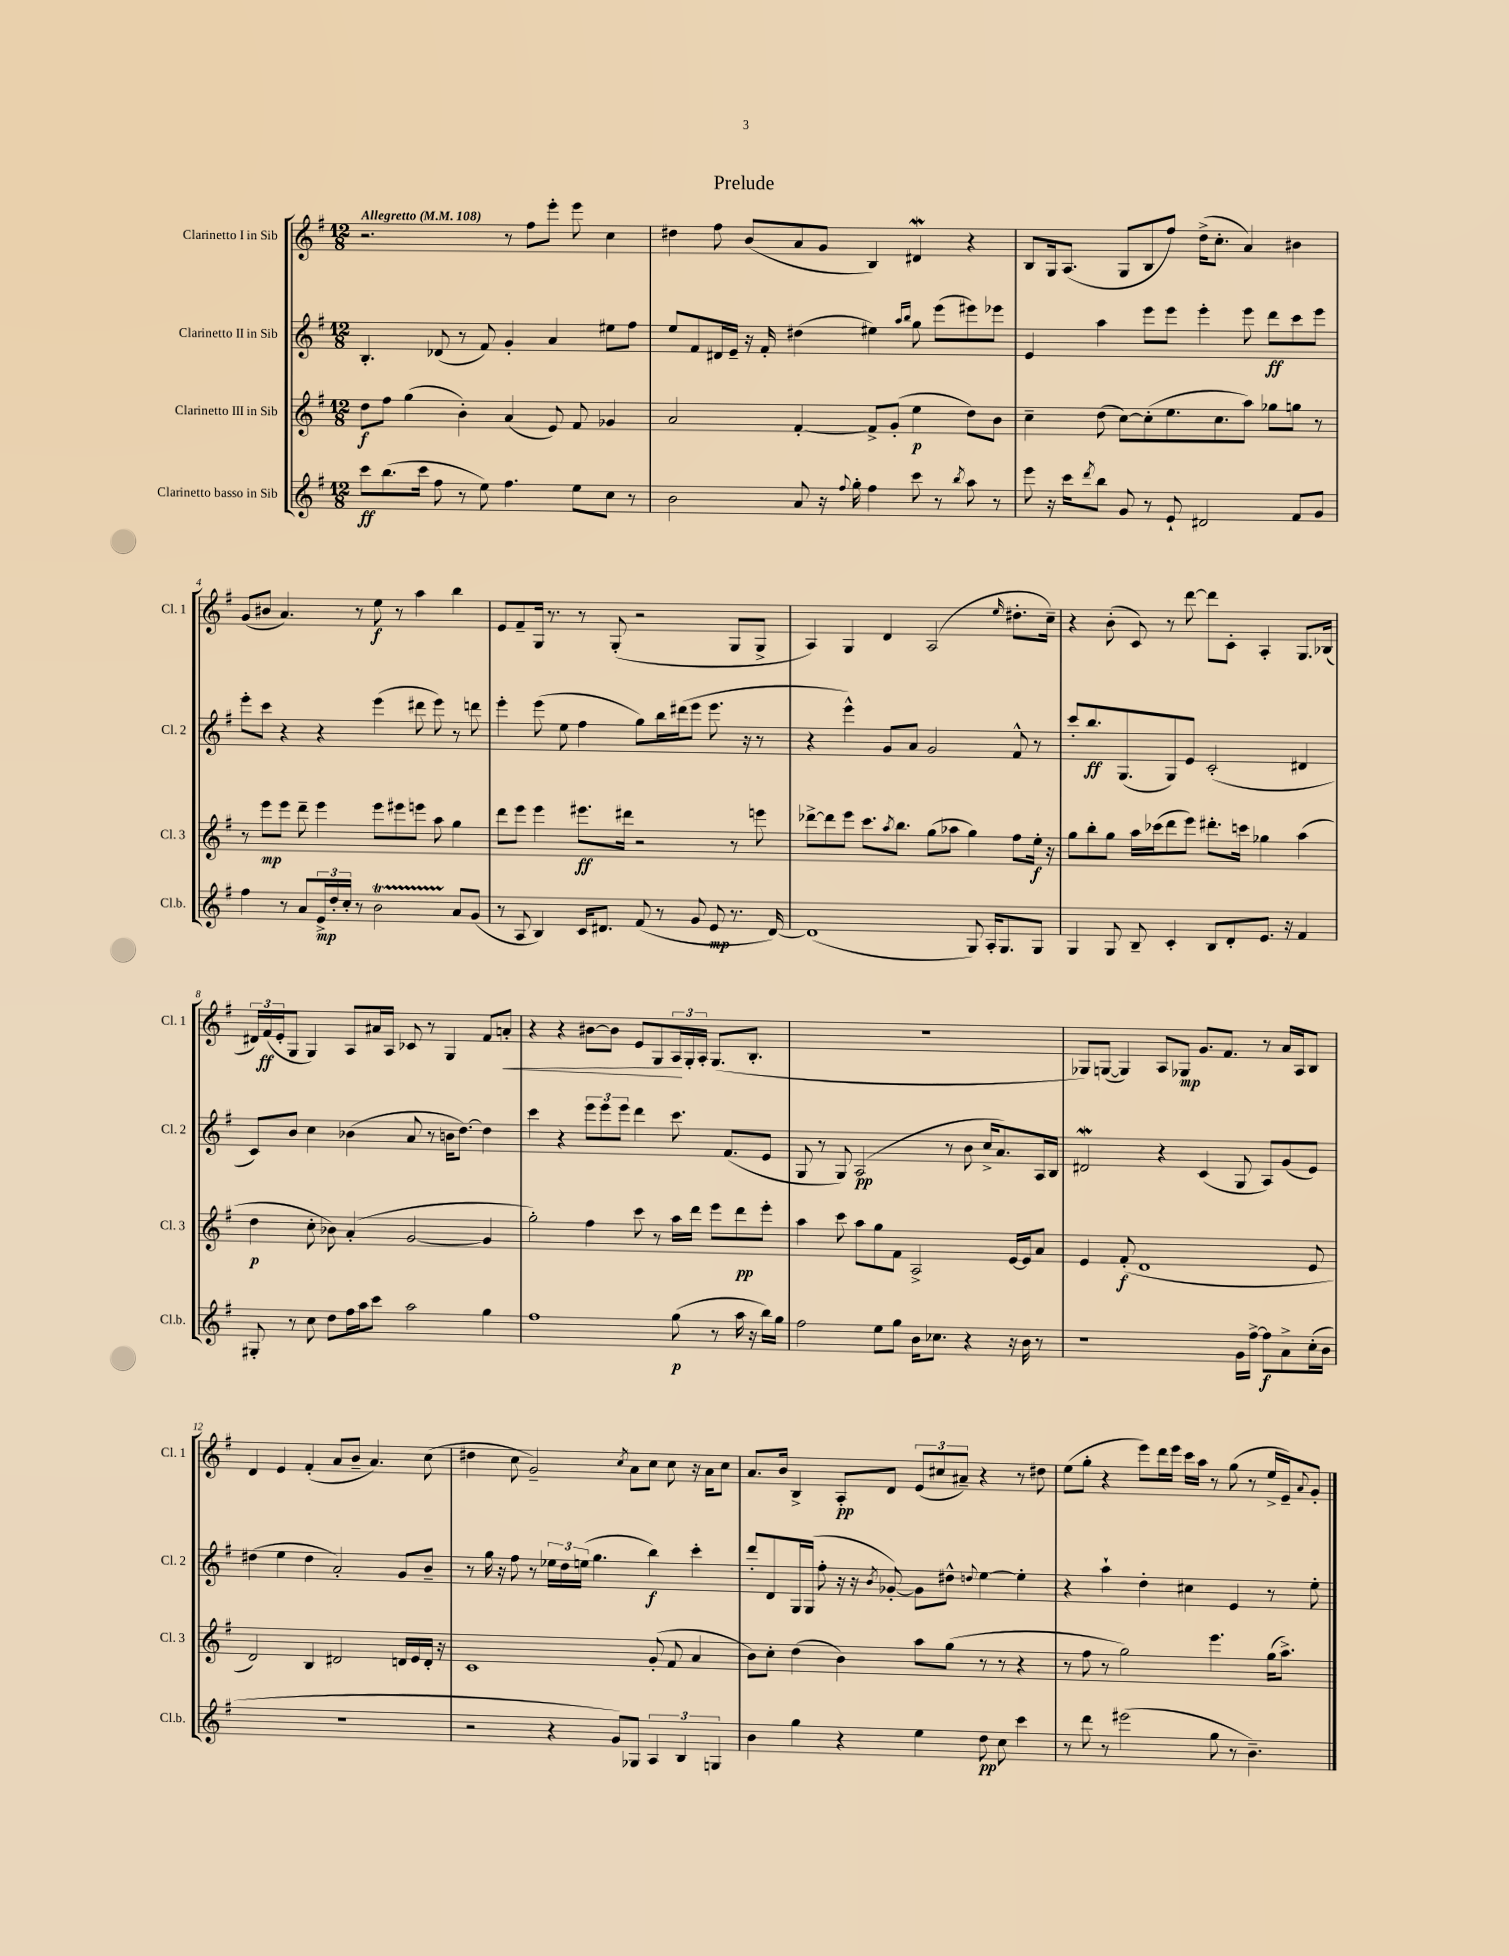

**kern	**dynam	**kern	**dynam	**kern	**dynam	**kern	**dynam
*part4	*part4	*part3	*part3	*part2	*part2	*part1	*part1
*staff4	*staff4	*staff3	*staff3	*staff2	*staff2	*staff1	*staff1
*I"Clarinetto basso in Sib	*	*I"Clarinetto III in Sib	*	*I"Clarinetto II in Sib	*	*I"Clarinetto I in Sib	*
*I'Cl.b.	*	*I'Cl. 3	*	*I'Cl. 2	*	*I'Cl. 1	*
*clefG2	*	*clefG2	*	*clefG2	*	*clefG2	*
*k[f#]	*	*k[f#]	*	*k[f#]	*	*k[f#]	*
*M12/8	*	*M12/8	*	*M12/8	*	*M12/8	*
*MM108	*	*MM108	*	*MM108	*	*MM108	*
=1	=1	=1	=1	=1	=1	=1	=1
!	!	!	!	!	!	!LO:TX:a:B:t=Allegretto	!
8ccc\L	ff	8dd\L	f	4.B'/	.	2.r	.
(8.bb\	.	8ff#\J	.	.	.	.	.
.	.	(4gg\	.	.	.	.	.
16ccc\Jk	.	.	.	.	.	.	.
8ff#\	.	.	.	(8d-X/	.	.	.
8r	.	4b'\)	.	8r	.	.	.
8ee\)	.	.	.	8f#/)	.	.	.
4.ff#\	.	(4a/	.	4g'/	.	8r	.
.	.	.	.	.	.	8ff#\L	.
.	.	8e/)	.	4a/	.	8eee'\J	.
8ee\L	.	8f#/	.	.	.	8eee\	.
8cc\J	.	4g-X/	.	8ee#X\L	.	4cc\	.
8r	.	.	.	8ff#\J	.	.	.
=2	=2	=2	=2	=2	=2	=2	=2
2b\	.	2a/	.	8ee/L	.	4dd#X\	.
.	.	.	.	8f#/	.	.	.
.	.	.	.	16d#X/L	.	8ff#\	.
.	.	.	.	16e~/JJ	.	.	.
.	.	.	.	16r	.	(8b/L	.
.	.	.	.	16f#'/	.	.	.
8a/	.	[4f#'/	.	(4dd#X\	.	8a/	.
16r	.	.	.	.	.	8g/J	.
8qqff#/	.	.	.	.	.	.	.
16gg'\	.	.	.	.	.	.	.
4ff#\	.	8f#^/L]	.	4ee#X\)	.	4B/)	.
.	.	(8g'/J	.	.	.	.	.
.	.	.	.	16qqaa/LL	.	.	.
.	.	.	.	16qqbb/JJ	.	.	.
8ccc\	.	4ee\	p	8gg\	.	4d#XW/	.
8r	.	.	.	(8eee\L	.	.	.
8qbb/	.	.	.	.	.	.	.
8aa\	.	8dd\L)	.	8eee#X\)	.	4r	.
8r	.	8b\J	.	8eee-X\J	.	.	.
=3	=3	=3	=3	=3	=3	=3	=3
8eee\	.	4cc~\	.	4e/	.	8B/L	.
16r	.	.	.	.	.	16G/k	.
16ccc\KL	.	.	.	.	.	(8.A/J	.
8qddd/	.	.	.	.	.	.	.
8bb\J	.	(8dd\	.	4aa\	.	.	.
8g/	.	[8cc\L)	.	.	.	8G/L	.
8r	.	(8cc'\]	.	8eee\L	.	8B/	.
8e`/	.	8.ee\	.	8eee\J	.	8ff#/J)	.
2d#X/	.	.	.	4eee'\	.	(16dd^\KL	.
.	.	8.cc\	.	.	.	8.cc'\J	.
.	.	8aa\J)	.	8eee\	.	4a/)	.
.	.	8gg-X\L	.	8ddd\L	ff	.	.
8f#/L	.	8ggn\J	.	8ccc\	.	4b#X\	.
8g/J	.	8r	.	8eee\J	.	.	.
!!LO:LB:g=z
=4	=4	=4	=4	=4	=4	=4	=4
4ff#\	.	8r	.	8eee'\L	.	(8g/L	.
.	.	8eee\L	mp	8ccc\J	.	8b#X/J	.
8r	.	8eee\J	.	4r	.	4.a/)	.
8a/L	.	8ddd~\	.	.	.	.	.
24e^/L	mp	4eee\	.	4r	.	.	.
24dd'/	.	.	.	.	.	.	.
24cc'/JJ	.	.	.	.	.	.	.
8r	.	.	.	.	.	8r	.
2bt\	.	8eee\L	.	(4eee\	.	8ee\	f
.	.	8eee#X\	.	.	.	8r	.
.	.	8eeen\J	.	8ddd#X\	.	4aa\	.
.	.	8aa\	.	8eee\)	.	.	.
8a/L	.	4gg\	.	8r	.	4bb\	.
(8g/J	.	.	.	8dddn\	.	.	.
=5	=5	=5	=5	=5	=5	=5	=5
8r	.	8ddd\L	.	4eee'\	.	8e/L	.
8A/	.	8eee\J	.	.	.	8f#~/	.
4B/)	.	4eee\	.	(8eee\	.	16G/Jk	.
.	.	.	.	.	.	8.r	.
.	.	.	.	8ee\	.	.	.
16c/KL	.	8.eee#X\L	ff	4ff#\	.	8r	.
8.d#X/J	.	.	.	.	.	.	.
.	.	.	.	.	.	(8G'/	.
.	.	16ddd#X\Jk	.	.	.	.	.
(8f#/	.	2r	.	8gg\L)	.	2r	.
8r	.	.	.	16bb\L	.	.	.
.	.	.	.	(16ddd#X\J	.	.	.
8g/	.	.	.	8eee\J	.	.	.
8e/	mp	.	.	8.eee\	.	.	.
8.r	.	8r	.	.	.	8G/L	.
.	.	.	.	16r	.	.	.
.	.	8eeen\	.	8r	.	8G^/J	.
[16d#/)	.	.	.	.	.	.	.
=6	=6	=6	=6	=6	=6	=6	=6
(1d#]	.	[8ddd-X^\L	.	4r	.	4A/)	.
.	.	8ddd-\]	.	.	.	.	.
.	.	8eee\J	.	4eee^^\)	.	4G/	.
.	.	8.ccc\L	.	.	.	.	.
.	.	.	.	8g/L	.	4d/	.
.	.	8qaa/	.	.	.	.	.
.	.	8.bb\J	.	.	.	.	.
.	.	.	.	8a/J	.	.	.
.	.	(8gg\L	.	2g/	.	(2A/	.
.	.	8aa-X\J	.	.	.	.	.
8G/)	.	4gg\)	.	.	.	.	.
16A'/KL	.	.	.	.	.	.	.
8.G/	.	.	.	.	.	.	.
.	.	.	.	.	.	16qqee/	.
.	.	8ff#\L	.	8f#^^/	.	8.dd#X'\L	.
8G/J	.	16ee'\Jk	f	8r	.	.	.
.	.	16r	.	.	.	16cc~\Jk)	.
=7	=7	=7	=7	=7	=7	=7	=7
4G/	.	8gg\L	.	8ccc'/L	.	4r	.
.	.	8bb'\	.	8.bb/	ff	.	.
8G/	.	8gg\J	.	.	.	(8b'\	.
.	.	.	.	(8.G/	.	.	.
8B~/	.	16aa\LL	.	.	.	8c/)	.
.	.	(16ccc-X\J	.	.	.	.	.
4c'/	.	8ddd\	.	8G/)	.	8r	.
.	.	8eee\J)	.	8e/J	.	[8ddd\	.
8B/L	.	8.ddd#X'\L	.	(2c'/	.	8ddd\L]	.
8d'/	.	.	.	.	.	8c'\J	.
.	.	16cccn\Jk	.	.	.	.	.
8.e/J	.	4gg-X\	.	.	.	4A'/	.
16r	.	.	.	.	.	.	.
4f#/	.	(4aa\	.	4d#X/	.	8.G/L	.
.	.	.	.	.	.	(16B-X/Jk	.
!!LO:LB:g=z
=8	=8	=8	=8	=8	=8	=8	=8
8G#X'/	.	4dd\	p	8c/L)	.	24d#X/LL)	.
.	.	.	.	.	.	(24f#/	ff
.	.	.	.	.	.	24e'/J	.
8r	.	.	.	8b/J	.	8G/J	.
8cc\	.	8cc'\	.	4cc\	.	4G/)	.
8dd\L	.	8b-X\)	.	.	.	.	.
16ff#\L	.	(4a'/	.	(4b-X\	.	8A/L	.
16aa\J	.	.	.	.	.	.	.
8ccc\J	.	.	.	.	.	16a#X/L	.
.	.	.	.	.	.	16A/JJ	.
2aa\	.	[2g/	.	8a/	.	8c-X/	.
.	.	.	.	8r	.	8r	.
.	.	.	.	16bn\KL	.	4G/	.
.	.	.	.	[8.dd\J)	.	.	.
4gg\	.	4g/]	.	4dd\]	.	8f#/L	.
!	!	!	!	!	!	!	!LO:HP:b
.	.	.	.	.	.	8an'/J	<
=9	=9	=9	=9	=9	=9	=9	=9
1ff#	.	2gg'\)	.	4ccc\	.	4r	.
.	.	.	.	4r	.	4r	.
.	.	4ff#\	.	12eee\L	.	[8b#X\L	.
.	.	.	.	12eee\	.	.	.
.	.	.	.	.	.	8b#\J]	.
.	.	.	.	12eee\J	.	.	.
.	.	8ccc\	.	4ddd\	.	8e/L	.
.	.	8r	.	.	.	8G/	.
(8gg\	p	16aa\LL	.	8.ccc\	.	24A/L	.
.	.	.	.	.	.	24G'/	[
.	.	16ddd\JJ	.	.	.	.	.
.	.	.	.	.	.	24A'/JJ	.
8r	.	8eee\L	.	.	.	(8.G/L	.
.	.	.	.	(8.f#/L	.	.	.
16aa\	.	8ddd\	pp	.	.	.	.
16r	.	.	.	.	.	8.B'/J	.
16bb\LL)	.	8eee'\J	.	8e/J	.	.	.
16gg\JJ	.	.	.	.	.	.	.
=10	=10	=10	=10	=10	=10	=10	=10
2ff#\	.	4aa\	.	8G/	.	1.r	.
.	.	.	.	8r	.	.	.
.	.	8ccc\	.	8G/)	.	.	.
.	.	8aa\L	.	(2A/	pp	.	.
8ee\L	.	8gg\	.	.	.	.	.
8gg\J	.	8f#\J	.	.	.	.	.
16b\KL	.	2A^/	.	.	.	.	.
8.cc-X\J	.	.	.	.	.	.	.
.	.	.	.	8r	.	.	.
4r	.	.	.	8b\	.	.	.
.	.	.	.	16cc^/KL	.	.	.
.	.	.	.	8.a/)	.	.	.
16r	.	[16e/LL	.	.	.	.	.
16b\	.	16e/J]	.	.	.	.	.
8r	.	8a/J	.	16A/L	.	.	.
.	.	.	.	16B/JJ	.	.	.
=11	=11	=11	=11	=11	=11	=11	=11
1r	.	4e/	.	2d#XW/	.	8G-X/L)	.
.	.	.	.	.	.	([8Gn/J	.
.	.	(8f#'/	f	.	.	4G/])	.
.	.	1d	.	.	.	.	.
.	.	.	.	4r	.	8A/L	.
.	.	.	.	.	.	8G-X/J	mp
.	.	.	.	(4c/	.	8.g/L	.
.	.	.	.	.	.	8.f#/J	.
16g\LL	.	.	.	8G/	.	.	.
[16ff#^\JJ	.	.	.	.	.	.	.
8ff#\L]	f	.	.	8A/L)	.	8r	.
8a^\	.	.	.	(8g/	.	16a/LL	.
.	.	.	.	.	.	16A/J	.
(16cc'\L	.	8e/	.	8e/J)	.	8B/J	.
16b\JJ	.	.	.	.	.	.	.
!!LO:LB:g=z
=12	=12	=12	=12	=12	=12	=12	=12
1.r	.	2d/)	.	(4dd#X\	.	4d/	.
.	.	.	.	4ee\	.	4e/	.
.	.	4B/	.	4dd#\	.	(4f#'/	.
.	.	2d#X/	.	2a'/)	.	8a/L	.
.	.	.	.	.	.	8b~/J	.
.	.	.	.	.	.	4.a/)	.
.	.	16dn/LL	.	8g/L	.	.	.
.	.	16e/	.	.	.	.	.
.	.	16d'/JJ	.	8b~/J	.	(8cc\	.
.	.	16r	.	.	.	.	.
=13	=13	=13	=13	=13	=13	=13	=13
2r	.	1c	.	8r	.	4dd#X\	.
.	.	.	.	16gg\	.	.	.
.	.	.	.	16r	.	.	.
.	.	.	.	8ff#\	.	8cc\	.
.	.	.	.	8r	.	2g~/)	.
4r	.	.	.	24ee-X\LL	.	.	.
.	.	.	.	24dd\	.	.	.
.	.	.	.	(24een\JJ	.	.	.
.	.	.	.	4.gg\	.	.	.
8g/L)	.	.	.	.	.	.	.
.	.	.	.	.	.	8qcc/	.
8G-X/J	.	.	.	.	.	8a\L	.
6A/	.	(8g'/	.	4bb\)	f	8cc\J	.
.	.	8f#/	.	.	.	8cc\	.
6B/	.	.	.	.	.	.	.
.	.	4a/	.	4ccc'\	.	16r	.
.	.	.	.	.	.	16a\KL	.
6Gn/	.	.	.	.	.	.	.
.	.	.	.	.	.	8cc\J	.
=14	=14	=14	=14	=14	=14	=14	=14
4b\	.	8b\L)	.	8ddd'/L	.	8.a/L	.
.	.	8cc'\J	.	8d/	.	.	.
.	.	.	.	.	.	16b/Jk	.
4gg\	.	(4dd\	.	16G/L	.	4B^/	.
.	.	.	.	(16G/JJ	.	.	.
.	.	.	.	8ff#'\	.	.	.
4r	.	4b\)	.	16r	.	8A'/L	pp
.	.	.	.	16r	.	.	.
.	.	.	.	8qb/	.	.	.
.	.	.	.	[8g-X'/)	.	8d/J	.
4ee\	.	8aa\L	.	8g-\L]	.	(12e/L	.
.	.	.	.	.	.	12cc#X/	.
.	.	(8gg\J	.	8dd#X^^\J	.	.	.
.	.	.	.	.	.	12a#X~/J)	.
.	.	.	.	8qqddn/	.	.	.
8dd\	pp	8r	.	[4ee\	.	4r	.
8cc\	.	8r	.	.	.	.	.
4ccc\	.	4r	.	4ee'\]	.	8r	.
.	.	.	.	.	.	8dd#X\	.
=15	=15	=15	=15	=15	=15	=15	=15
8r	.	8r	.	4r	.	(8ee\L	.
8ddd\	.	8ff#\	.	.	.	8gg'\J	.
8r	.	8r	.	4aa`\	.	4r	.
(2eee#X\	.	2gg\)	.	.	.	.	.
.	.	.	.	4dd'\	.	8eee\L)	.
.	.	.	.	.	.	16ddd\L	.
.	.	.	.	.	.	16eee\JJ	.
.	.	.	.	4cc#X\	.	16ccc\LL	.
.	.	.	.	.	.	16aa\JJ	.
8gg\	.	4.eee\	.	.	.	8r	.
8r	.	.	.	4e/	.	(8gg\	.
4.b~\)	.	.	.	.	.	8r	.
.	.	(16gg\KL	.	8r	.	16ee^/LL	.
.	.	8.aa^\J)	.	.	.	16e~/J)	.
.	.	.	.	.	.	8qqa/	.
.	.	.	.	8ee'\	.	8g'/J	.
==	==	==	==	==	==	==	==
*-	*-	*-	*-	*-	*-	*-	*-
